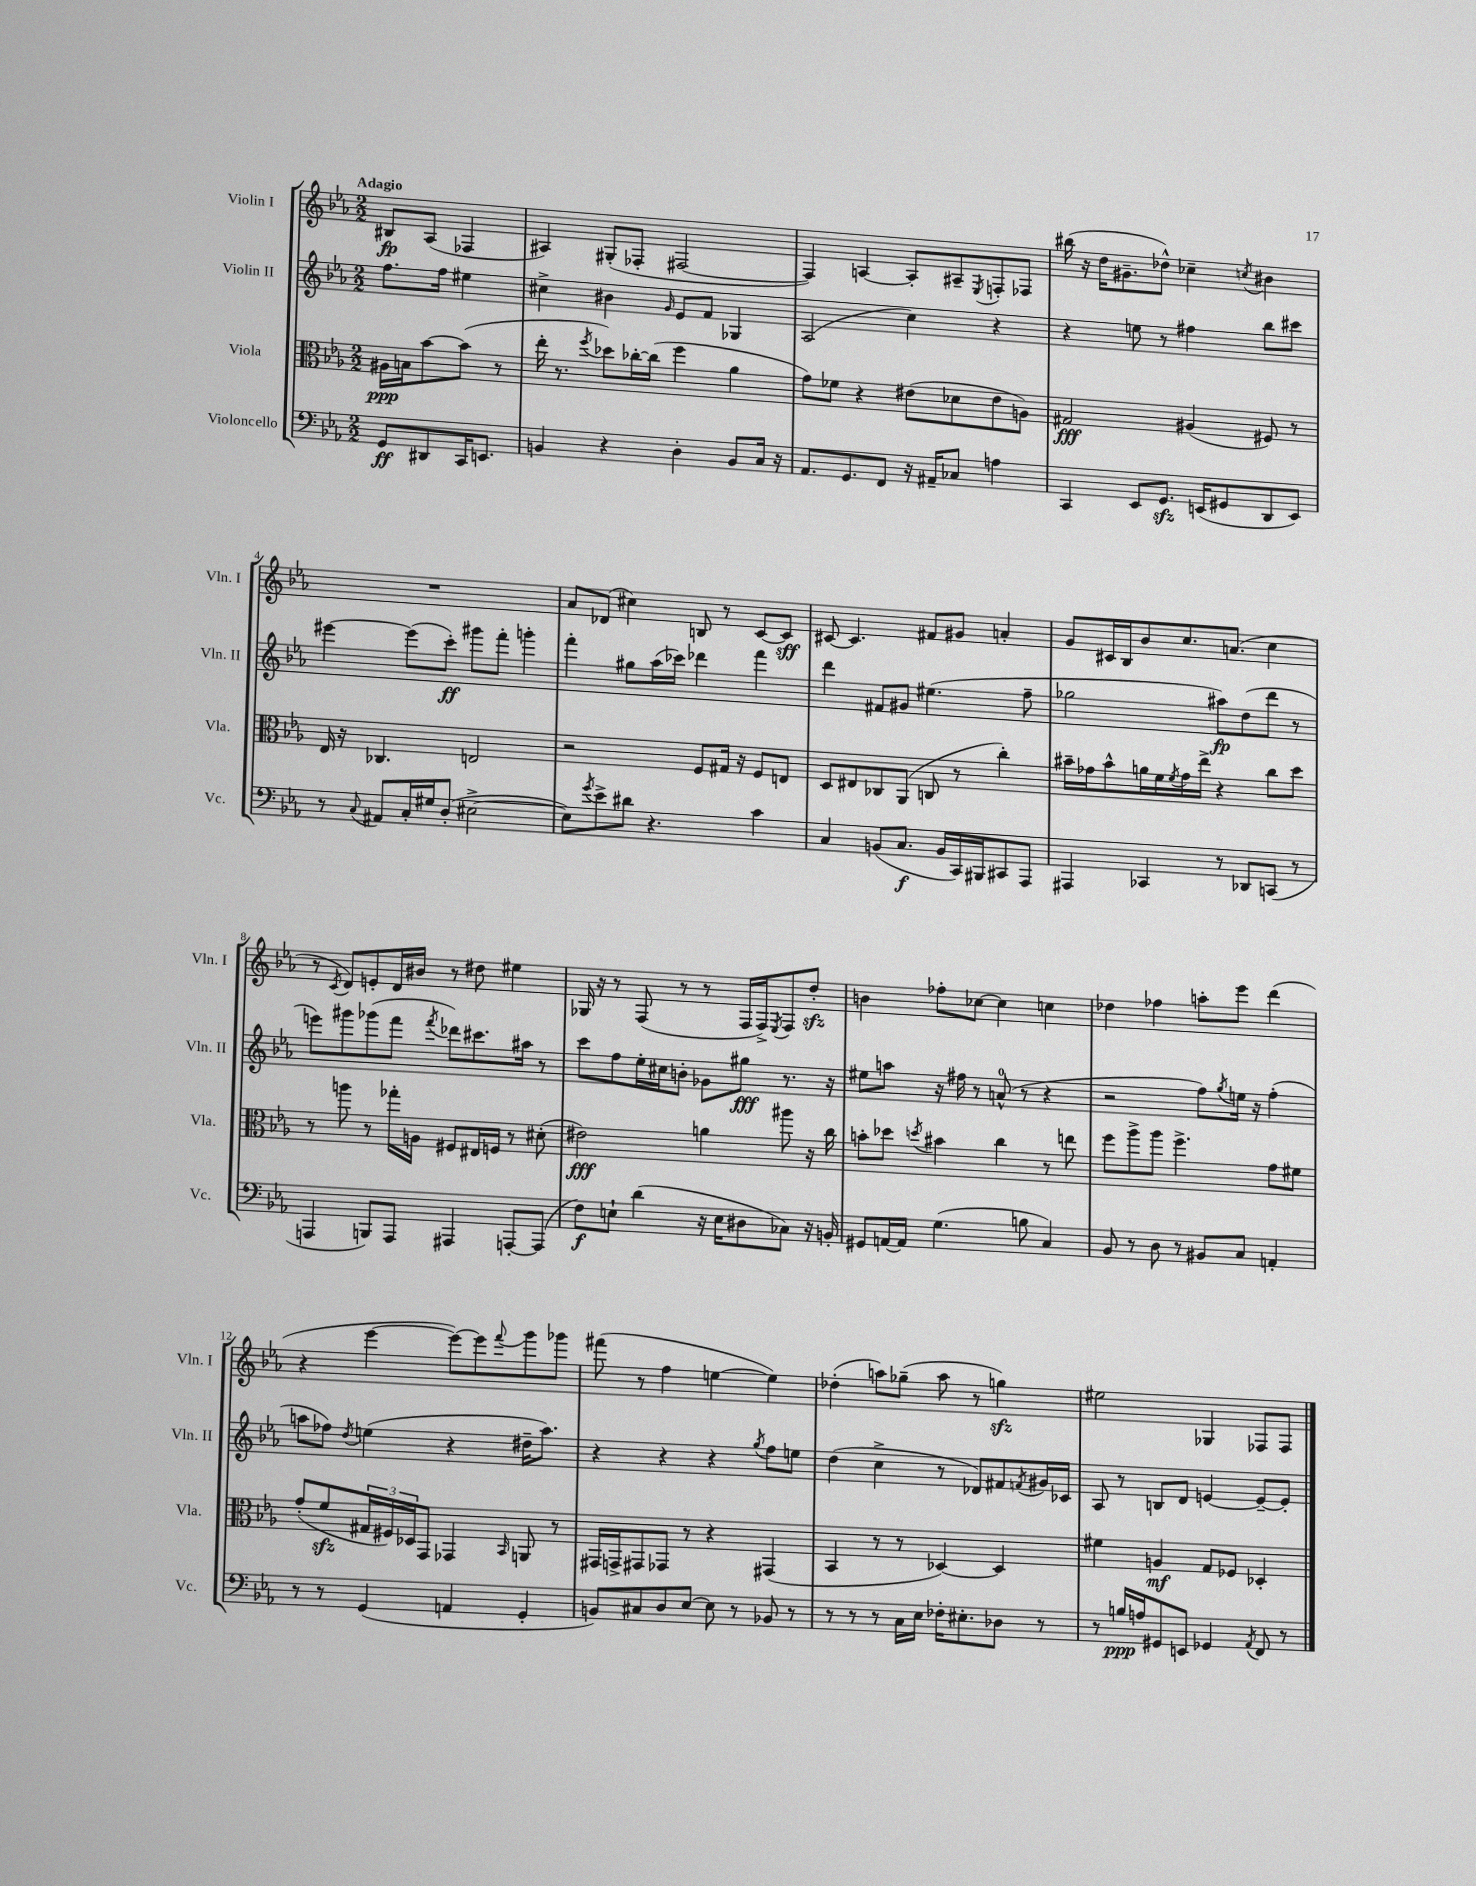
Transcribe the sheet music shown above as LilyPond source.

<<
\new StaffGroup <<
\new Staff = "s0" \with { instrumentName = "Violin I" shortInstrumentName = "Vln. I" } {
    \clef treble \key ees \major \numericTimeSignature \time 2/2 \partial 2 \tempo "Adagio"
    bis8\fp aes8( fes4 |
    ais4) gis8-.( fes8-. fis2~ |
    fis4) a4~ a8-. ais8-- \acciaccatura { ees8 } f8-. fes8 |
    bis''16( r16 d''16 gis'8.-- des''8-^) ces''4-- \acciaccatura { c''8 } bis'4 |
    R1 |
    aes'8 des'8( cis''4) b8 r8 c'8~ c'8\sff |
    cis'8~ cis'4. fis'8 gis'8 a'4-. |
    g'8 cis'16 bes16 bes'8 c''8. a'8.( c''4 |
    r8 \acciaccatura { c'8 } d'8) e'8-. d'16 bis'16 r8 dis''8 eis''4 |
    ges16 r16 r8 f8( r8 r8 f16 f16->) \acciaccatura { ees8 } f8 d''8-.\sfz |
    b'4 fes''8-. ces''8~ ces''4 c''4 |
    des''4 fes''4 a''8-. ees'''8 d'''4( |
    r4 ees'''4~ ees'''8~) ees'''8 \appoggiatura { f'''8 } g'''8 ges'''8 |
    fis'''8( r8 f''4 e''4~ e''4) |
    des''4-.( a''8) ges''8--( a''8 r8 g''4\sfz) |
    eis''2 ges4 fes8 fes8 \bar "|." |
}
\new Staff = "s1" \with { instrumentName = "Violin II" shortInstrumentName = "Vln. II" } {
    \clef treble \key ees \major \numericTimeSignature \time 2/2 \partial 2
    f''8. f''16 eis''4 |
    cis''4-> bis'4 \grace { g'16 } ees'8 f'8 ges4 |
    aes2( c''4) r4 |
    r4 e''8 r8 fis''4 bes''8 cis'''8 |
    eis'''4~ eis'''8( c'''8-.\ff) gis'''8 f'''8-. g'''4-. |
    f'''4-. gis''8 aes''16( ces'''16) des'''4 f'''4 |
    d'''4 fis'8 gis'8 eis''4.( f''8-- |
    ges''2 ais''8\fp) d''8( d'''8 r8 |
    e'''8) gis'''8 ges'''8( f'''8 \acciaccatura { f'''8 } des'''8) cis'''8. ais''16 r8 |
    c'''8 f''8 ees''16-. cis''16 b'8-. ges'8 gis''8\fff r8. r16 |
    eis''8 a''8 r16 fis''16 r8 a'8-0-^( r8 r4 |
    r2 f''8) \acciaccatura { g''8 } e''16 r16 f''4-.( |
    a''8 fes''8) \acciaccatura { d''8 } e''4( r4 dis''16-- a''8.) |
    r4 r4 r4 \acciaccatura { g''8 } f''8 e''8 |
    d''4( c''4-> r8 des'8) fis'8 \acciaccatura { f'8 } gis'16 ces'16 |
    aes8 r8 b8 d'8 e'4~ e'8~-- e'8-. \bar "|." |
}
\new Staff = "s2" \with { instrumentName = "Viola" shortInstrumentName = "Vla." } {
    \clef alto \key ees \major \numericTimeSignature \time 2/2 \partial 2
    ais16\ppp b16 bes'8~ bes'8( r8 |
    ees''16-. r8. \acciaccatura { f''8 } des''8) ces''16~-. ces''16( f''4 aes'4 |
    g'8) fes'8 r4 eis'8( des'8 eis'8 a8) |
    gis2\fff ais4( fis8) r8 |
    ees16 r16 ces4. e2 |
    r2 f8 gis16 r16 f8 e8 |
    d8 eis8 ces8 aes,8( c8 r8 c''4-.) |
    bis'16-- ges'16 bis'8-^ a'16 f'16 \acciaccatura { f'8 } ges'16 ees''16-> r4 c''8 d''8 |
    r8 a''8 r8 ges''16-. a16 fis8 eis16 f16 r8 dis'8-.( |
    eis'2\fff) a'4 ais''8 r16 c''16 |
    b'8-. des''8 \acciaccatura { d''8 } bis'4 c''4 r8 e''8 |
    f''8 aes''8-> aes''8 f''4.-> g'8 fis'8 |
    g'8-.( f'8\sfz \tuplet 3/2 { gis16 fis16) des16 } g,8 ges,4 \grace { bes,16 } a,8 r8 |
    gis,16 g,16-> gis,8 ges,8 r8 r4 gis,4( |
    bes,4 r8 r8 des4~) des4 |
    fis'4 a4\mf g8 fes8 des4-. \bar "|." |
}
\new Staff = "s3" \with { instrumentName = "Violoncello" shortInstrumentName = "Vc." } {
    \clef bass \key ees \major \numericTimeSignature \time 2/2 \partial 2
    g,8\ff dis,8 c,16 e,8. |
    b,4 r4 d4-. b,8 c16 r16 |
    aes,8. g,8. f,8 r16 ais,16-- ces8 a4 |
    c,4 ees,8 g,8.\sfz e,16( gis,8 d,8 e,8) |
    r8 \appoggiatura { c8 } ais,8 c16-. gis16 d8-.( eis2~-> |
    eis8) \acciaccatura { g'8 } ees'8-> dis'8 r4. c'4 |
    c4 b,8( c8.\f b,16 c,16) bis,,16 cis,8 aes,,8 |
    ais,,4 ces,4 r8 des,8 c,8( r8 |
    a,,4 b,,8) a,,8 ais,,4 a,,8~-. a,,8( |
    f8\f) e8-! d'4( r16 e16 dis8 ces8) r16 b,16-. |
    gis,8 a,16~ a,16 g4.( b8 c4) |
    bes,8 r8 d8 r8 bis,8 c8 a,4-. |
    r8 r8 g,4( a,4 g,4-. |
    b,8) cis8 d8 ees8~ ees8 r8 bes,8 r8 |
    r8 r8 r8 c16 ees16 fes16-. eis8.-. des8 r8 |
    r8 b16\ppp a16 gis,8 e,8 ges,4 \acciaccatura { aes,8 } f,8 r8 \bar "|." |
}
>>
>>
